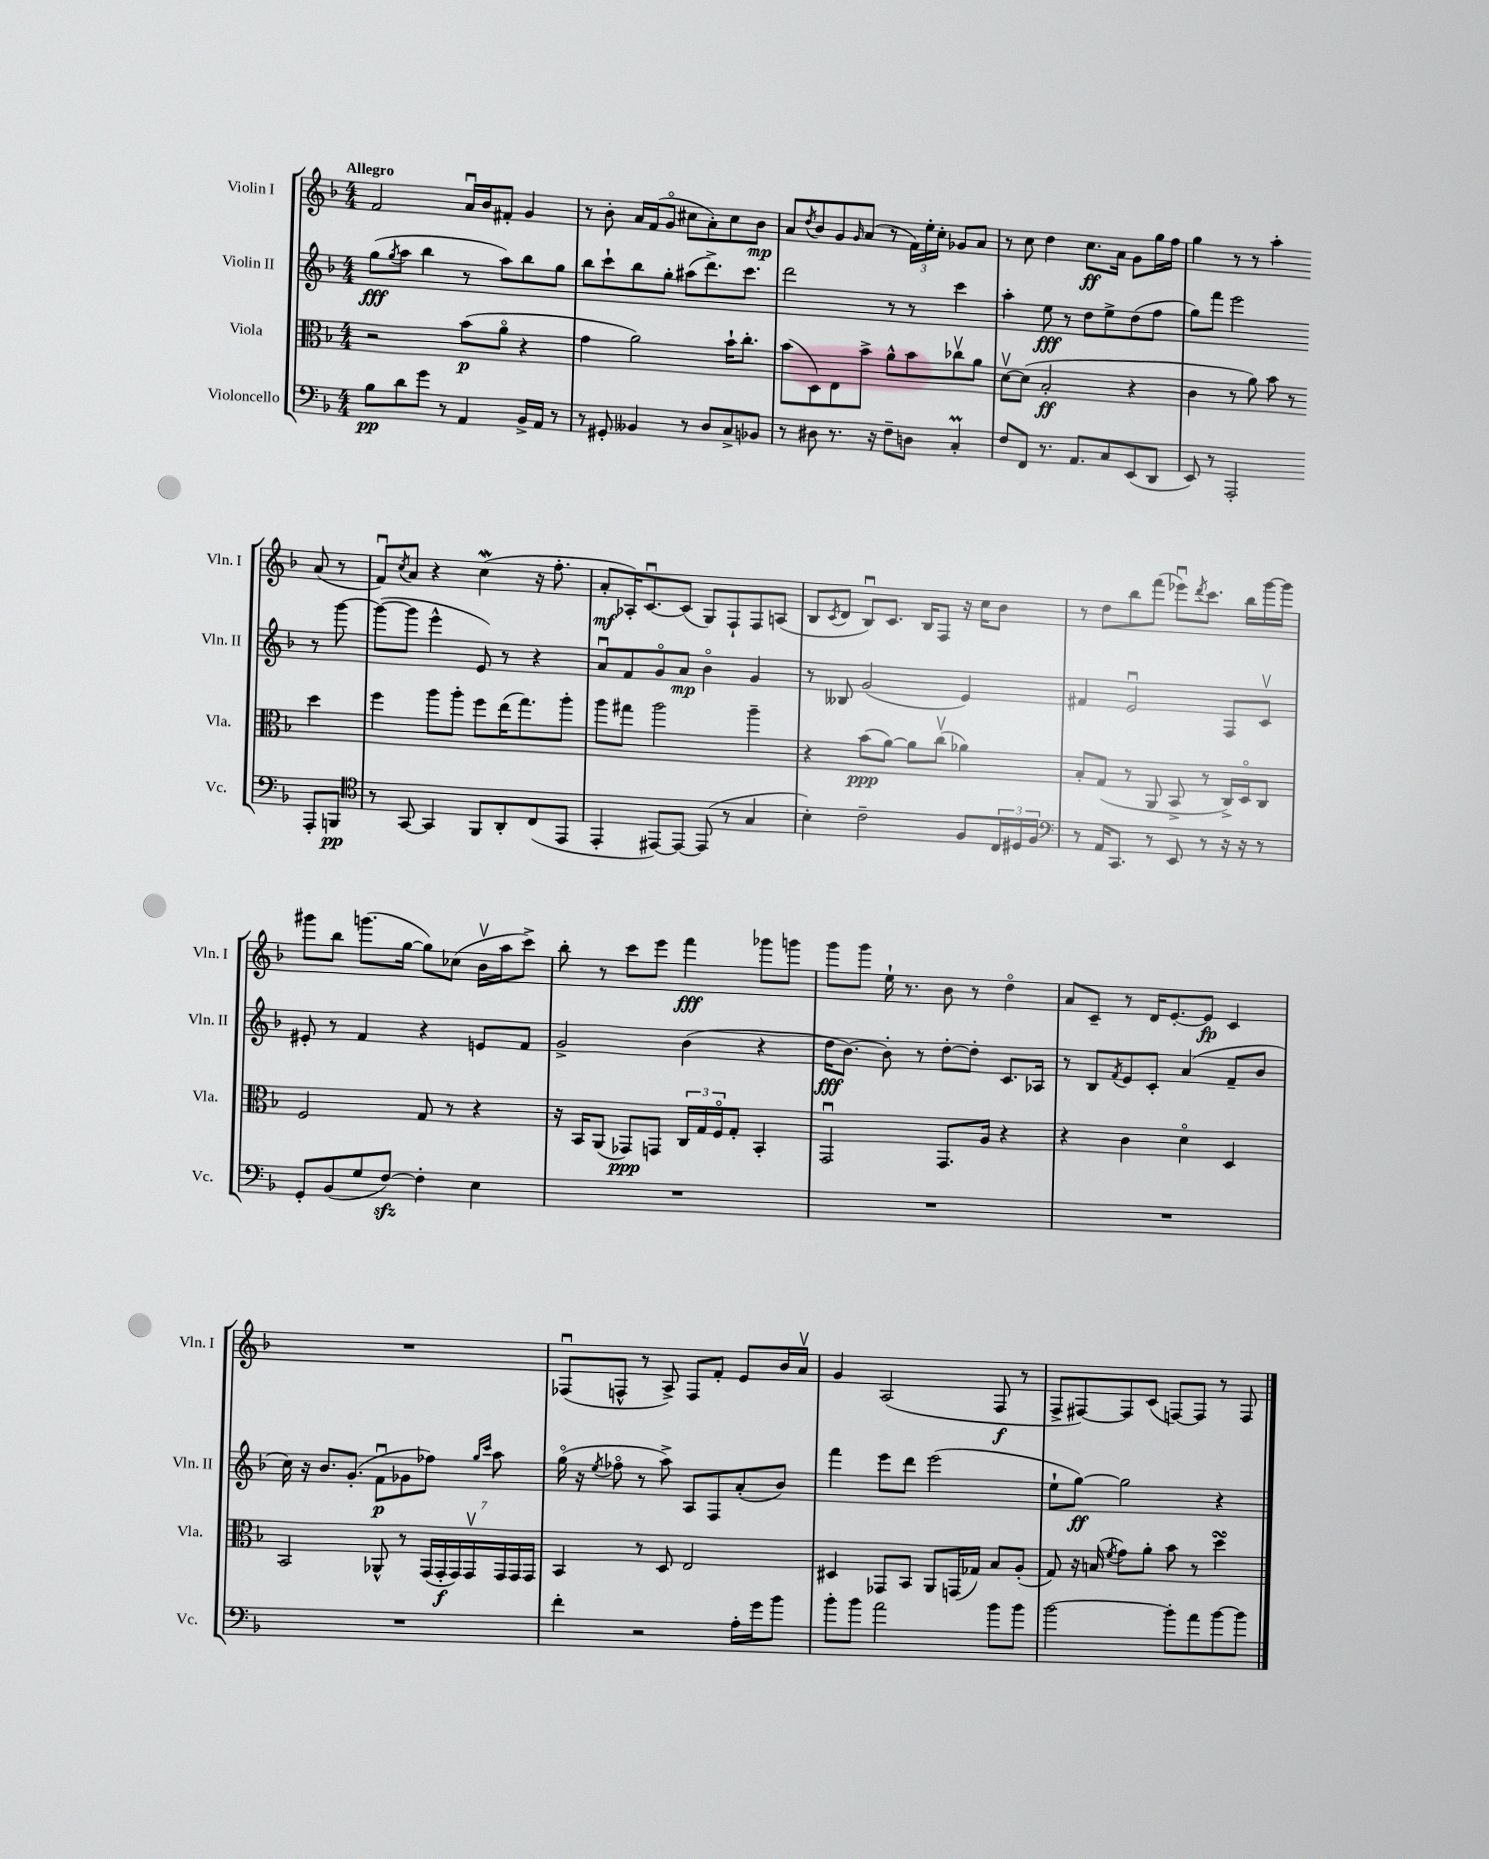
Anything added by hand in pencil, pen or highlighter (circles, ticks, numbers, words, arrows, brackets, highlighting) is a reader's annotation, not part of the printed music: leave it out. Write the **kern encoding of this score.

**kern	**dynam	**kern	**dynam	**kern	**dynam	**kern	**dynam
*part4	*part4	*part3	*part3	*part2	*part2	*part1	*part1
*staff4	*staff4	*staff3	*staff3	*staff2	*staff2	*staff1	*staff1
*I"Violoncello	*	*I"Viola	*	*I"Violin II	*	*I"Violin I	*
*I'Vc.	*	*I'Vla.	*	*I'Vln. II	*	*I'Vln. I	*
*clefF4	*	*clefC3	*	*clefG2	*	*clefG2	*
*k[b-]	*	*k[b-]	*	*k[b-]	*	*k[b-]	*
*M4/4	*	*M4/4	*	*M4/4	*	*M4/4	*
=1	=1	=1	=1	=1	=1	=1	=1
!	!	!	!	!	!	!LO:TX:a:B:t=Allegro	!
8B-\L	pp	2r	.	(8gg\L	fff	2f/	.
.	.	.	.	8qgg/	.	.	.
8d\	.	.	.	8aa\J	.	.	.
8g\J	.	.	.	4bb-\	.	.	.
8r	.	.	.	.	.	.	.
4AA/	.	(8b-\L	p	8r	.	16au/LL	.
.	.	.	.	.	.	16b-/J	.
.	.	8a\J	.	8aa\L)	.	8f#X'/J	.
16BB-^/LL	.	4r	.	8bb-\	.	4g/	.
16AA/JJ	.	.	.	.	.	.	.
8r	.	.	.	8gg\J	.	.	.
=2	=2	=2	=2	=2	=2	=2	=2
8r	.	4g\	.	8bb-\L	.	8r	.
8GG#X'/	.	.	.	8ccc`\	.	8b-'\	.
4BB--X/	.	2a\)	.	8bb-\	.	16a/LL	.
.	.	.	.	.	.	(16f/J	.
.	.	.	.	8gg'\J	.	8g/J	.
8r	.	.	.	(8aa#X\L	.	8cc#X\L	.
8D/L	.	.	.	8.ddd^\)	.	8a'\)	.
8C^/	.	16b-`\KL	.	.	.	8cc#\	.
.	.	8.cc'\J	.	8.ccc\J	.	.	.
8BB-X/J	.	.	.	.	.	8b-\J	mp
=3	=3	=3	=3	=3	=3	=3	=3
8r	.	(8b-\L	.	2ddd\	.	8a/L	.
.	.	.	.	.	.	8qdd/	.
8D#X\	.	8D\)	.	.	.	8b-/	.
8.r	.	8E\	.	.	.	8g/	.
.	.	.	.	.	.	16qqg/	.
.	.	8b-^\J	.	.	.	(8a/J	.
16r	.	.	.	.	.	.	.
8F~\L	.	8a^^\L	.	8r	.	8r	.
8Dn\J	.	8b-\	.	8r	.	24f\LL)	.
.	.	.	.	.	.	24ee'\	.
.	.	.	.	.	.	24cc'\JJ	.
4CM'/	.	8cc-Xv\	.	4ccc\	.	8g-X/L	.
.	.	8a\J	.	.	.	8a/J	.
=4	=4	=4	=4	=4	=4	=4	=4
8F/L	.	[8dv\L	.	4aa'\	.	8r	.
8FF/J	.	(8d\J]	.	.	.	8cc\	.
8.r	.	2B-'/	ff	8ee\	fff	4dd\	.
.	.	.	.	8r	.	.	.
8.AA/L	.	.	.	.	.	.	.
.	.	.	.	8dd\L	.	8.cc\L	ff
8C/	.	.	.	8ee^\	.	.	.
.	.	.	.	.	.	16a\Jk	.
(8EE/	.	4r	.	(8dd\	.	8g\L	.
8DD/J	.	.	.	8ff\J	.	16gg\L	.
.	.	.	.	.	.	16ff\JJ	.
=5	=5	=5	=5	=5	=5	=5	=5
8EE/)	.	4c\	.	8gg\L)	.	4gg\	.
8r	.	.	.	8fff\J	.	.	.
2AAA'/	.	8r	.	2eee\	.	8r	.
.	.	8a\)	.	.	.	8r	.
.	.	8b-\	.	.	.	4aa'\	.
.	.	8r	.	.	.	.	.
8AAA'/L	.	4dd\	.	8r	.	(8a/	.
8BBBn/J	pp	.	.	[8ggg\	.	8r	.
!!LO:LB:g=z
=6	=6	=6	=6	=6	=6	=6	=6
*clefC4	*	*	*	*	*	*	*
8r	.	4ff\	.	(8ggg\L_	.	8fu/L)	.
.	.	.	.	.	.	8qcc/	.
[8GG/	.	.	.	8ggg\J]	.	8a/J	.
4GG/]	.	8aa\L	.	4eee^^\	.	4r	.
.	.	8aa'\J	.	.	.	.	.
8FF/L	.	8ff\L	.	8e/)	.	(4ccW\	.
8AA'/	.	(16ee\K	.	8r	.	.	.
.	.	8.gg\)	.	.	.	.	.
(8C/	.	.	.	4r	.	16r	.
.	.	.	.	.	.	8.ff'\	.
8EE/J	.	8aa'\J	.	.	.	.	.
=7	=7	=7	=7	=7	=7	=7	=7
4EE'/	.	8aa\L	.	8au/L	.	8a'/L	mf
.	.	8gg#X\J	.	8f/	.	16A-X'/K)	.
.	.	.	.	.	.	[8.cu/	.
[8EE#X/L)	.	2aa\	.	8g/	.	.	.
8EE#/J_	.	.	.	8a/J	mp	(8c/J]	.
(8EE#/]	.	.	.	4b-\	.	8G/L)	.
8r	.	.	.	.	.	8F`/	.
4G/	.	4aa~\	.	4g/	.	8F/	.
.	.	.	.	.	.	(8An/J	.
=8	=8	=8	=8	=8	=8	=8	=8
4B-'\)	.	4r	.	8r	.	8B-/L	.
.	.	.	.	.	.	8qc/	.
.	.	.	.	8B--X/	.	8d/J	.
2c~\	.	(8b-\L	ppp	(2g/	.	8B-u/L)	.
.	.	[8a\J)	.	.	.	8.c/J	.
.	.	8a\L]	.	.	.	.	.
.	.	.	.	.	.	16B-/KL	.
.	.	(8ccv\J	.	.	.	8F/J	.
8F/L	.	4a-X\)	.	4e/)	.	16r	.
.	.	.	.	.	.	16cc\KL	.
24C/L	.	.	.	.	.	8b-\J	.
24D#X/	.	.	.	.	.	.	.
24F/JJ	.	.	.	.	.	.	.
=9	=9	=9	=9	=9	=9	=9	=9
*clefF4	*	*	*	*	*	*	*
8r	.	8B-'/L	.	4f#X/	.	8r	.
16AA/KL	.	(8G/J	.	.	.	8dd\L	.
8.CC/J	.	.	.	.	.	.	.
.	.	8r	.	2eu/	.	8bb-\	.
8r	.	8AA/	.	.	.	(8fff\J	.
8EE/	.	8BB-^/	.	.	.	8eee-Xu\L)	.
.	.	.	.	.	.	8qddd/	.
8r	.	8r	.	.	.	8.ccc\J	.
16r	.	16C^/LL)	.	8F/L	.	.	.
16r	.	16D/J	.	.	.	16bb-\LL	.
8r	.	8C/J	.	8cv/J	.	[16ggg\	.
.	.	.	.	.	.	16ggg\JJ]	.
!!LO:LB:g=z
=10	=10	=10	=10	=10	=10	=10	=10
8GG'/L	.	2F/	.	8e#X'/	.	8ggg#X\L	.
(8BB-/	.	.	.	8r	.	8bb-\J	.
8G/	.	.	.	4f/	.	(8.gggn\L	.
[8Fzz/J)	.	.	.	.	.	.	.
.	.	.	.	.	.	[16gg\Jk	.
4F'\]	.	8G/	.	4r	.	8gg\L])	.
.	.	8r	.	.	.	(8cc-X\J	.
4E\	.	4r	.	8en/L	.	16b-v\LL	.
.	.	.	.	.	.	16aa\J	.
.	.	.	.	8f/J	.	8ccc^\J)	.
=11	=11	=11	=11	=11	=11	=11	=11
1r	.	16r	.	2g^/	.	8bb-'\	.
.	.	16BB-/KL	.	.	.	.	.
.	.	(8AA/J	.	.	.	8r	.
.	.	8GG-X/L)	ppp	.	.	8ccc\L	.
.	.	8GGn/J	.	.	.	8eee\J	.
.	.	24C/LL	.	(4b-\	.	4fff\	fff
.	.	24G/	.	.	.	.	.
.	.	24F/J	.	.	.	.	.
.	.	8G'/J	.	.	.	.	.
.	.	4BB-'/	.	4r	.	8ggg-X\L	.
.	.	.	.	.	.	8gggn\J	.
=12	=12	=12	=12	=12	=12	=12	=12
1r	.	2GGu/	.	16dd\KL	fff	8ggg\L	.
.	.	.	.	[8.b-\J)	.	.	.
.	.	.	.	.	.	8ggg\J	.
.	.	.	.	8b-'\]	.	16ee`\	.
.	.	.	.	.	.	8.r	.
.	.	.	.	8r	.	.	.
.	.	8.GG/L	.	[8dd'\L	.	8b-\	.
.	.	.	.	8dd'\J]	.	8r	.
.	.	16A/Jk	.	.	.	.	.
.	.	4r	.	8.c/L	.	4dd\	.
.	.	.	.	16A-X/Jk	.	.	.
=13	=13	=13	=13	=13	=13	=13	=13
1r	.	4r	.	8r	.	8a/L	.
.	.	.	.	8B-/L	.	8c~/J	.
.	.	.	.	8qf/	.	.	.
.	.	4c\	.	8e/	.	8r	.
.	.	.	.	8c'/J	.	16d/KL	.
.	.	.	.	.	.	[8.e'/	.
.	.	4d\	.	(4a/	.	.	.
.	.	.	.	.	.	8e/J]	fp
.	.	4D/	.	8f~/L	.	4c/	.
.	.	.	.	8b-/J	.	.	.
!!LO:LB:g=z
=14	=14	=14	=14	=14	=14	=14	=14
1r	.	2BB-/	.	16cc\)	.	1r	.
.	.	.	.	16r	.	.	.
.	.	.	.	8.b-/L	.	.	.
.	.	.	.	(8.g'/J	.	.	.
.	.	8AA-X^^/	.	8fu\L	p	.	.
.	.	8r	.	8g-X\	.	.	.
.	.	(28GG/LL	.	8ff-X\J)	.	.	.
.	.	28GG'/	f	.	.	.	.
.	.	28GG/)	.	.	.	.	.
.	.	28GGv/	.	.	.	.	.
.	.	.	.	16qqgg/LL	.	.	.
.	.	.	.	16qqccc/JJ	.	.	.
.	.	.	.	8aa\	.	.	.
.	.	28GG/	.	.	.	.	.
.	.	28GG/	.	.	.	.	.
.	.	28GG/JJ	.	.	.	.	.
=15	=15	=15	=15	=15	=15	=15	=15
4f'\	.	4BB-/	.	(16gg\	.	(8F-Xu/L	.
.	.	.	.	16r	.	.	.
.	.	.	.	8qee/	.	.	.
.	.	.	.	8ff-X\	.	8Fn^^/J	.
2r	.	8r	.	8r	.	8r	.
.	.	8D/	.	8aa^\)	.	8A^/)	.
.	.	2E/	.	8A/L	.	8F/L	.
.	.	.	.	8F/	.	8f'/J	.
16A'\LL	.	.	.	(8a'/	.	8e/L	.
16g\J	.	.	.	.	.	.	.
8b-\J	.	.	.	8b-/J)	.	16b-/L	.
.	.	.	.	.	.	16av/JJ	.
=16	=16	=16	=16	=16	=16	=16	=16
8b-'\L	.	4D#X/	.	4fff\	.	4g/	.
8b-\J	.	.	.	.	.	.	.
2a\	.	8GG-X/L	.	8eee\L	.	(2A/	.
.	.	8BB-/J	.	8ddd\J	.	.	.
.	.	8AA/L	.	(2eee\	.	.	.
.	.	(16GGn/L	.	.	.	.	.
.	.	16G-X/JJ)	.	.	.	.	.
8b-\L	.	8B-/L	.	.	.	8F/	f
8b-\J	.	(8A'/J	.	.	.	8r	.
=17	=17	=17	=17	=17	=17	=17	=17
[2b-\	.	8G/)	.	8ee`\L	.	8F^/L	.
.	.	16r	.	[8gg\J)	ff	[8F#X/)	.
.	.	(16Bn/	.	.	.	.	.
.	.	8qf/	.	.	.	.	.
.	.	8g\L)	.	2gg\]	.	8F#/]	.
.	.	8a'\J	.	.	.	(8c/J	.
8b-'\L]	.	8b-\	.	.	.	[8Fn/L)	.
8a\	.	8r	.	.	.	8F/J]	.
[8b-\	.	4ddsSSS\	.	4r	.	8r	.
8b-\J]	.	.	.	.	.	8F/	.
==	==	==	==	==	==	==	==
*-	*-	*-	*-	*-	*-	*-	*-
